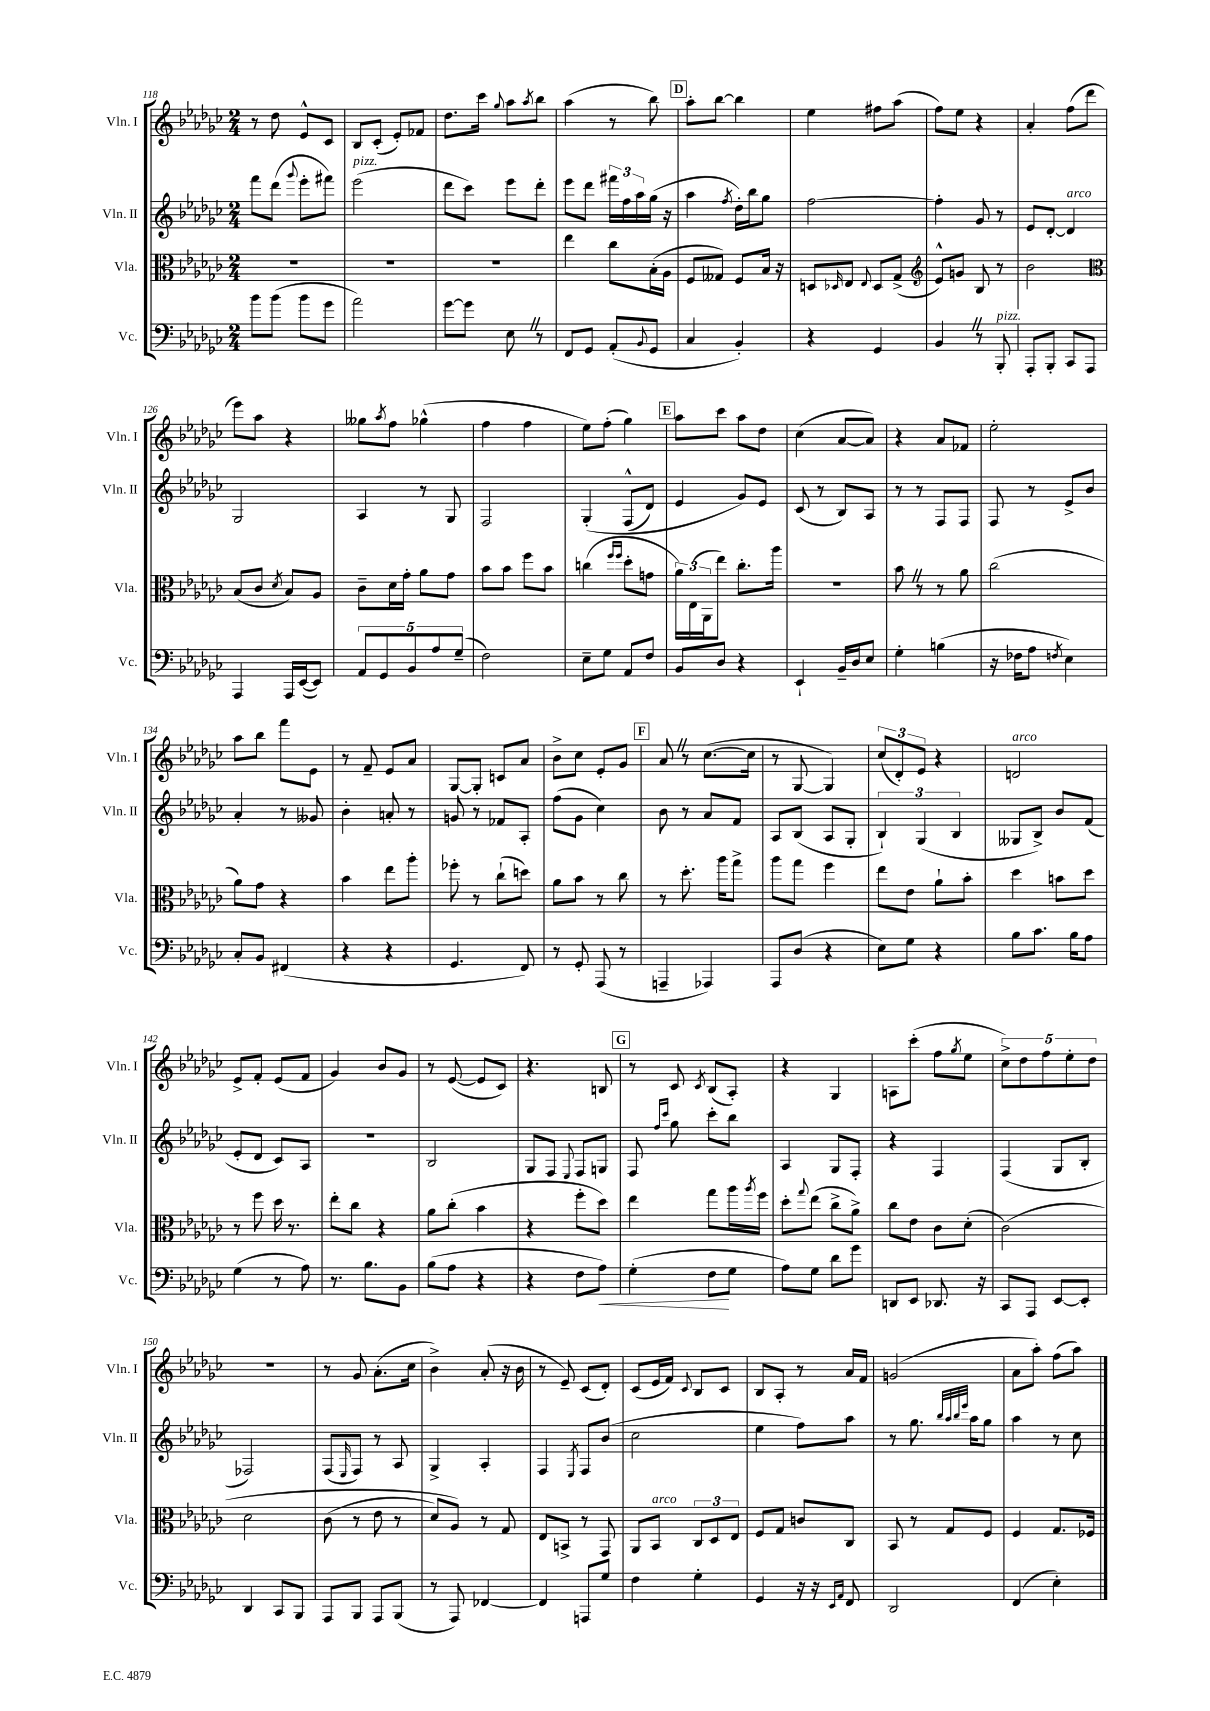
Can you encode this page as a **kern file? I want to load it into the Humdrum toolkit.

**kern	**kern	**kern	**kern
*staff4	*staff3	*staff2	*staff1
*clefF4	*clefC3	*clefG2	*clefG2
*k[b-e-a-d-g-c-]	*k[b-e-a-d-g-c-]	*k[b-e-a-d-g-c-]	*k[b-e-a-d-g-c-]
*M2/4	*M2/4	*M2/4	*M2/4
8b-	2r	8fff	8r
(8b-	.	(8ddd-	8dd-
.	.	8qqggg-	.
8b-	.	8eee-'	8e-^^
8g-	.	8fff#)	8c-
=	=	=	=
2a-)	2r	(2eee-	8B-
.	.	.	(8c-'
.	.	.	8e-')
.	.	.	8f-
=	=	=	=
[8g-	2r	8ddd-	8.dd-
8g-]	.	8ccc-)	.
.	.	.	16ccc-
.	.	.	8qqgg-
8E-	.	8eee-	8aa-
.	.	.	8qaa-
8r	.	8ddd-'	8bb-
=	=	=	=
8FF	4ee-	8eee-	(4aa-
8GG-	.	8ddd-	.
(8AA-'	8cc-	24fff#	8r
.	.	24ff	.
.	.	24aa-	.
8qqBB-	.	.	.
8GG-	(16B-'	(16gg-	8bb-)
.	16A-	16r	.
=	=	=	=
4C-	8F	4aa-	8aa-'
.	8G--)	.	[8bb-
.	.	8qff	.
4BB-')	8F	16dd-')	4bb-]
.	.	16bb-	.
.	16B-	8gg-	.
.	16r	.	.
=	=	=	=
4r	8D	[2ff	4ee-
.	16qqD-	.	.
.	8E-	.	.
.	8qqE-	.	.
4GG-	8D-	.	8ff#
.	(8G-^	.	(8aa-
=	=	=	=
*	*clefG2	*	*
4BB-	8e-^^)	4ff']	8ff)
.	8g	.	8ee-
8r	8B-	8g-	4r
8BBB-'	8r	8r	.
=	=	=	=
8AAA-'	2b-	8e-	4a-'
8BBB-'	.	[8d-'	.
8CC-	.	4d-]	(8ff
8AAA-	.	.	8ddd-
=	=	=	=
*	*clefC3	*	*
4AAA-	(8B-	2G-	8eee-)
.	8c-	.	8aa-
.	8qd-	.	.
16AAA-	8B-)	.	4r
([16EE-	.	.	.
8EE-])	8A-	.	.
=	=	=	=
10AA-	8c-~	4A-	8gg--
10GG-	.	.	.
.	.	.	8qaa-
.	16d-	.	8ff
.	16g-'	.	.
10BB-	.	.	.
.	8a-	8r	(4gg-^^
10A-	.	.	.
.	8g-	8G-	.
(10G-~	.	.	.
=	=	=	=
2F)	8b-	2F	4ff
.	8b-	.	.
.	8ff	.	4ff
.	8b-	.	.
=	=	=	=
8E-~	(4cc	&(4G-'	8ee-)
8G-	.	.	(8ff'
.	16qqff	.	.
.	16qqff	.	.
8AA-	8dd-'	(8F^^	4gg-)
8F	8g	8d-)	.
=	=	=	=
8BB-	24a-)	4e-	8aa-
.	(24E-	.	.
.	24AA-	.	.
8D-	8ee-)	.	8ccc-
4r	8.cc-'	8g-&)	8aa-
.	.	8e-	8dd-
.	16aa-	.	.
=	=	=	=
4EE-`	2r	(8c-	(4cc-
.	.	8r	.
16BB-~	.	8B-)	[8a-
16D-	.	.	.
8E-	.	8A-	8a-])
=	=	=	=
4G-'	8b-	8r	4r
.	8r	8r	.
(4B	8r	8F	8a-
.	8a-	8F	8f-
=	=	=	=
16r	(2cc-	8F	2ee-'
16F-	.	.	.
8A-	.	8r	.
8qF	.	.	.
4E-)	.	8e-^	.
.	.	8b-	.
=	=	=	=
8C-'	8a-)	4a-'	8aa-
8BB-	8g-	.	8bb-
(4FF#	4r	8r	8fff
.	.	8g--	8e-
=	=	=	=
4r	4b-	4b-'	8r
.	.	.	8f~
4r	8ee-	8a'	8e-
.	8aa-'	8r	8a-
=	=	=	=
4.GG-	8ff-'	8g	[8G-
.	8r	8r	8G-']
.	(8cc-`	8f-	8c
8FF)	8dd)	8A-'	8a-
=	=	=	=
8r	8a-	(8ff	8b-^
8GG-'	8b-	8g-	8cc-
(8AAA-	8r	4cc-)	8e-'
8r	8cc-	.	8g-
=	=	=	=
4AAA~	8r	8b-	8a-
.	8.dd-'	8r	8r
4AAA-)	.	8a-	([8.cc-
.	16aa-	.	.
.	8gg-^	8f	.
.	.	.	16cc-]
=	=	=	=
8AAA-	8aa-	8A-	8r
(8D-	8gg-	(8B-	[8G-
4r	4ff	8A-	4G-])
.	.	8G-'	.
=	=	=	=
8E-)	8ee-	6B-`)	(12cc-
.	.	.	12d-')
8G-	8e-	.	.
.	.	(6G-	12e-
4r	8a-`	.	4r
.	.	6B-	.
.	8b-'	.	.
=	=	=	=
8B-	4dd-	8G--	2d
8.c-	.	8B-^)	.
.	8b	8b-	.
16B-	.	.	.
8A-	8dd-	(8f	.
=	=	=	=
(4G-	8r	8e-'	8e-^
.	8ff	8d-	8f'
8r	16dd-	8c-)	(8e-
.	8.r	.	.
8A-)	.	8A-	8f
=	=	=	=
8.r	8ee-'	2r	4g-)
.	8cc-	.	.
8.B-	.	.	.
.	4r	.	8b-
8BB-	.	.	8g-
=	=	=	=
(8B-	8a-	2B-	8r
8A-	(8cc-'	.	([8e-
4r	4b-	.	8e-]
.	.	.	8c-)
=	=	=	=
4r	4r	8G-	4.r
.	.	8F	.
.	.	8qqE-	.
8F	8ff'	8F	.
8A-)	8dd-)	8G	8B
=	=	=	=
(4G-'	4ee-	8F	8r
.	.	16qqff	.
.	.	16qqccc-	.
.	.	8gg-	8c-
.	.	.	8qc-
8F	8gg-	8ccc-'	(8B-
8G-	16aa-	8bb-	8A-')
.	8qaa-	.	.
.	16ff	.	.
=	=	=	=
8A-)	8dd-'	4A-	4r
.	8qqgg-	.	.
8G-	(8ee-	.	.
8d-	8cc-^	8G-	4G-
8g-	8a-^)	8F'	.
=	=	=	=
8DD	8cc-	4r	8A
8EE-	8e-	.	(8ccc-'
8.DD-	8c-	4F	8ff
.	.	.	8qgg-
.	(8d-'	.	8ee-
16r	.	.	.
=	=	=	=
8CC-	&(2c-)	(4F	10cc-^)
.	.	.	10dd-
8AAA-	.	.	.
.	.	.	10ff
[8EE-	.	8G-	.
.	.	.	10ee-'
8EE-']	.	8B-'	.
.	.	.	10dd-
=	=	=	=
4DD-	2d-	2F-)	2r
8CC-	.	.	.
8BBB-	.	.	.
=	=	=	=
8AAA-	(8c-	(8F	8r
.	.	16qqE-	.
8BBB-	8r	8F)	8g-
8AAA-	8e-	8r	(8.a-'
(8BBB-	8r	8A-	.
.	.	.	16cc-
=	=	=	=
8r	8d-)	4G-^	4b-^)
8AAA-)	8A-&)	.	.
[4FF-	8r	4A-'	(8a-'
.	8G-	.	16r
.	.	.	16b-
=	=	=	=
4FF-]	8E-	4F	8r
.	8BB^	.	8e-~)
.	.	8qE-	.
8AAA	8r	8F	(8c-
8G-	8GG-	(8b-	8d-')
=	=	=	=
4F	8AA-	2cc-	(8c-
.	8BB-	.	16e-
.	.	.	16f)
.	.	.	8qqc-
4G-'	12C-	.	8B-
.	12D-	.	.
.	.	.	8c-
.	12E-	.	.
=	=	=	=
4GG-	8F	4ee-	8B-
.	8G-	.	8A-'
16r	8c	8ff)	8r
16r	.	.	.
16qqEE-	.	.	.
16qqAA-	.	.	.
8FF	8C-	8aa-	16a-
.	.	.	16f
=	=	=	=
2DD-	8BB-	8r	(2g
.	8r	8.gg-	.
.	8G-	.	.
.	.	32qqbb-	.
.	.	32qqaa-	.
.	.	32qqbb-	.
.	.	32qqeee-	.
.	.	16aa-	.
.	8F	8gg-	.
=	=	=	=
(4FF	4F	4aa-	8a-
.	.	.	8aa-')
4E-')	8.G-	8r	(8ff
.	.	8cc-	8aa-)
.	16F-	.	.
==	==	==	==
*-	*-	*-	*-
